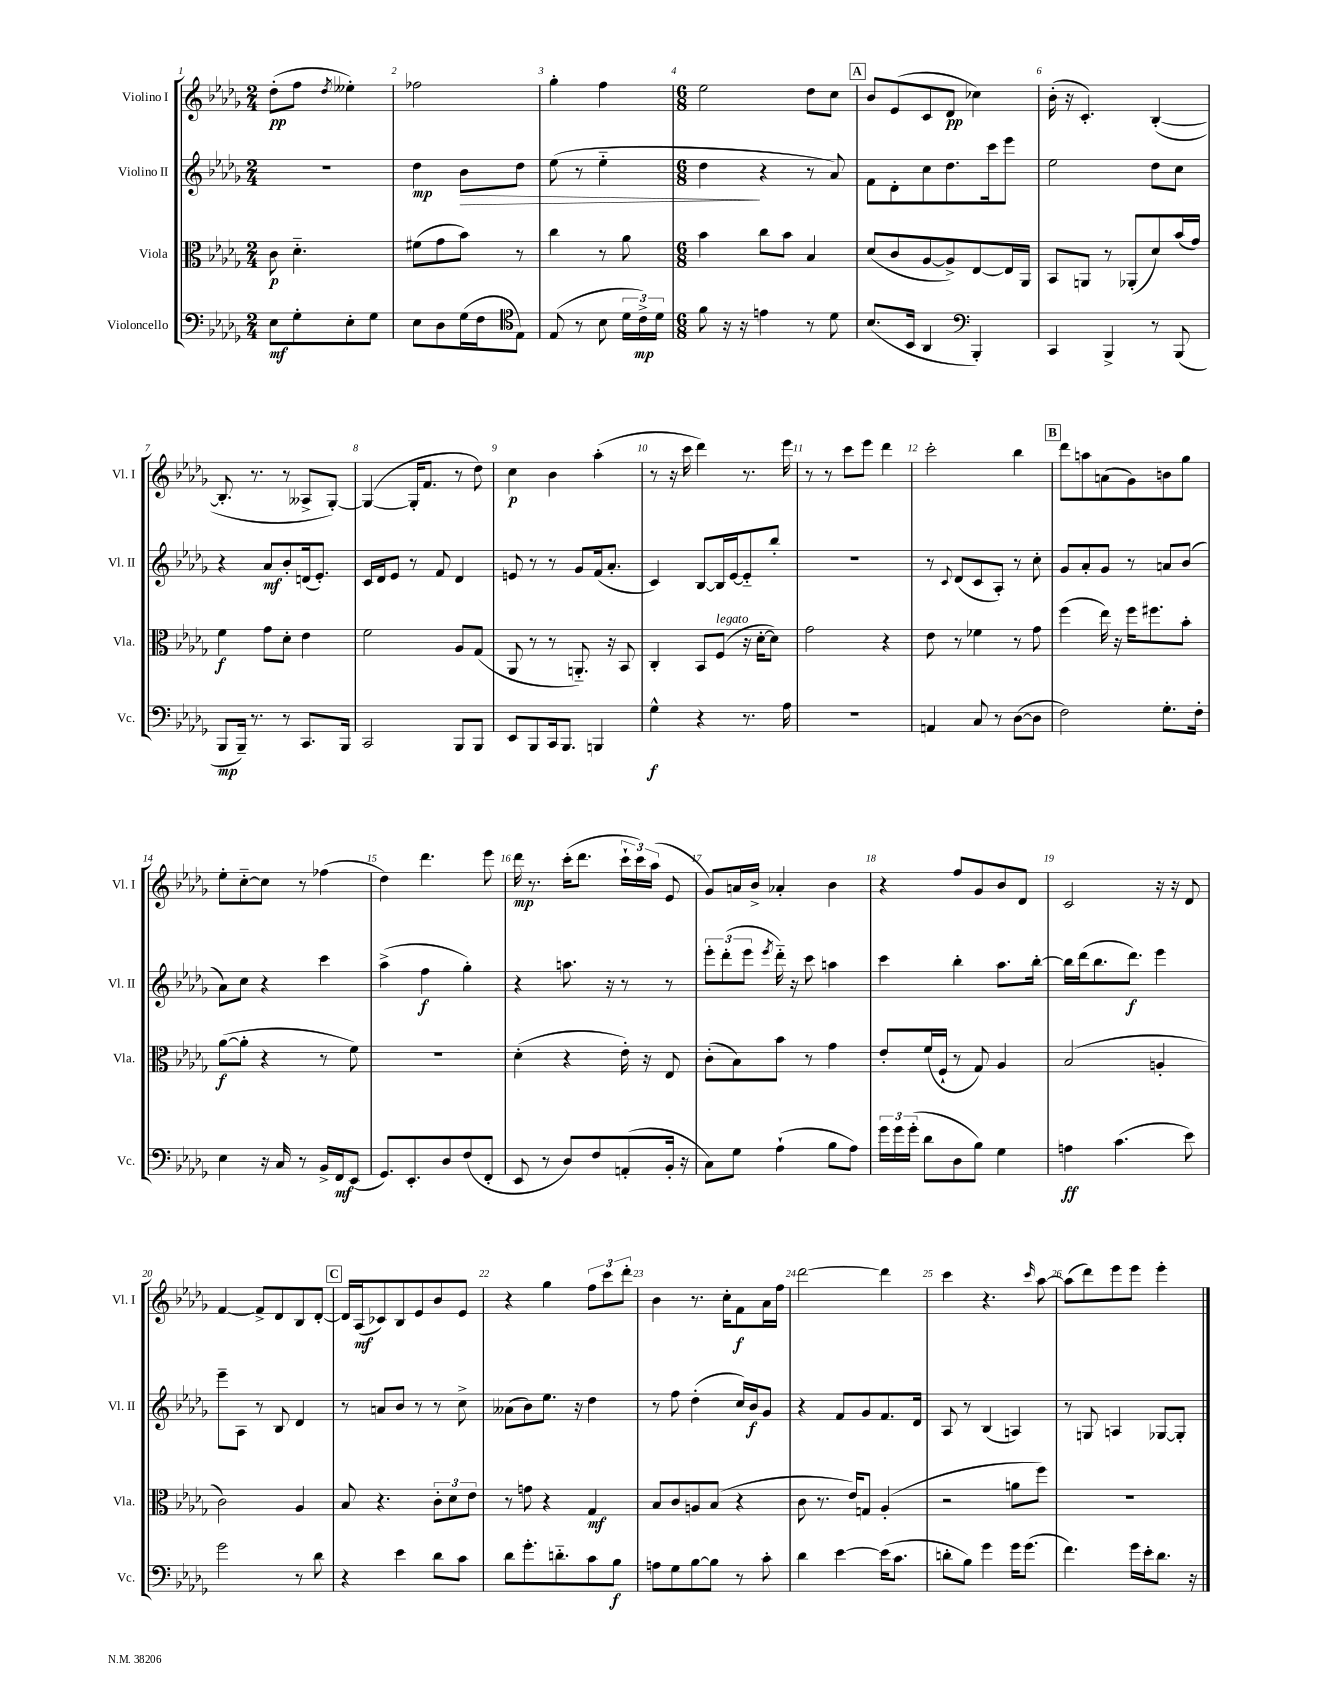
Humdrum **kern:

**kern	**kern	**kern	**kern
*staff4	*staff3	*staff2	*staff1
*clefF4	*clefC3	*clefG2	*clefG2
*k[b-e-a-d-g-]	*k[b-e-a-d-g-]	*k[b-e-a-d-g-]	*k[b-e-a-d-g-]
*M2/4	*M2/4	*M2/4	*M2/4
8E-	8c	2r	(8dd-'
8G-'	4.d-'~	.	8ff
.	.	.	8qdd-
8E-'	.	.	4ee--')
8G-	.	.	.
=	=	=	=
8E-	(8f#	4dd-	2ff-
8D-	8g-	.	.
(16G-	8b-)	8b-	.
16F	.	.	.
8E-)	8r	8dd-	.
=	=	=	=
*clefC4	*	*	*
(8E-	4cc	(8ee-	4gg-'
8r	.	8r	.
8B-	8r	4ee-'~	4ff
24d-	8a-	.	.
24c^)	.	.	.
24d-	.	.	.
=	=	=	=
*M6/8	*M6/8	*M6/8	*M6/8
8f	4b-	4dd-	2ee-
16r	.	.	.
16r	.	.	.
4e	8cc	4r	.
.	8b-	.	.
8r	4B-	8r	8dd-
8d-	.	8a-)	8cc
=	=	=	=
(8.B-	(8d-	8f	8b-
.	8c	8d-'	(8e-
16BB-	.	.	.
4AA-	[8A-	8cc	8c
.	8A-^])	8.dd-	8d-
*clefF4	*	*	*
4BBB-')	[8E-	.	4cc-)
.	.	16ccc	.
.	16E-]	8eee-	.
.	16AA-	.	.
=	=	=	=
4CC	8BB-	2ee-	(16b-'
.	.	.	16r
.	8AA	.	4.c')
4BBB-^	8r	.	.
.	(8AA-'	.	.
8r	8d-)	8dd-	([4B-'
(8BBB-	(16b-	8cc	.
.	16g-)	.	.
=	=	=	=
8BBB-	4f	4r	8.B-']
16BBB-~)	.	.	.
8.r	.	.	8.r
.	8g-	8a-	.
8r	8d-'	8b-'	8r
8.CC	4e-	(16d	8A--^
.	.	8.e-')	.
.	.	.	[8G-')
16BBB-	.	.	.
=	=	=	=
2CC	2f	16c	(4G-_
.	.	16d-	.
.	.	8e-	.
.	.	8r	16G-']
.	.	.	8.f
.	.	8f	.
8BBB-	8A-	4d-	8r
8BBB-	(8G-	.	8dd-)
=	=	=	=
8EE-	8AA-	8e	4cc
8BBB-	8r	8r	.
16CC	8r	8r	4b-
8.BBB-	.	.	.
.	8.AA'~)	8g-	.
4BBB	.	(16f	(4aa-'
.	16r	8.a-'	.
.	8BB-	.	.
=	=	=	=
4G-^^	4C'	4c)	8r
.	.	.	16r
.	.	.	16ccc
4r	8BB-	[8B-	4ddd-)
.	(8F	16B-]	.
.	.	[16e-	.
8.r	16r	8e-'~]	8.r
.	[16d-'	.	.
.	8d-])	8bb-'	.
16A-	.	.	16eee-
=	=	=	=
2.r	2g-	2.r	8r
.	.	.	8r
.	.	.	8ccc
.	.	.	8eee-
.	4r	.	4ddd-
=	=	=	=
4AA	8e-	8r	2ccc'
.	.	8qqc	.
.	8r	(8d-	.
8C	4f-	8c	.
8r	.	8A-')	.
([8D-	8r	8r	4bb-
8D-]	8g-	8cc'	.
=	=	=	=
2F)	(4ff	8g-	8ddd-
.	.	8a-'	8aa
.	16ee-)	8g-	(8a
.	16r	.	.
.	16ff	8r	8g-)
.	8.ff#	.	.
8.G-'	.	8a	8b
.	8b-'	(8b-	8gg-
16F'	.	.	.
=	=	=	=
4E-	([8a-	8a-)	8ee-'
.	8a-']	8cc	[8cc'~
16r	4r	4r	8cc]
16C	.	.	.
8r	.	.	8r
16BB-^	8r	4ccc	(4ff-
16FF	.	.	.
(8EE-	8f)	.	.
=	=	=	=
8.GG-)	2.r	(4aa-^	4dd-)
8.EE-'	.	.	.
.	.	4ff	4.ddd-
8D-	.	.	.
(8F	.	4gg-')	.
8FF'	.	.	8eee-
=	=	=	=
8EE-	(4d-'	4r	16ddd-
.	.	.	8.r
8r	.	.	.
8D-)	4r	8.aa	(16ccc'
.	.	.	8.ddd-
8F	.	.	.
.	.	16r	.
(8AA'	16e-')	8r	24ccc`
.	.	.	24ccc)
.	16r	.	.
.	.	.	(24aa-
16BB-'	8E-	8r	8e-
16r	.	.	.
=	=	=	=
8C)	(8c'	12eee-'	8g-)
.	.	(12ddd-'	.
8G-	8B-)	.	16a
.	.	12eee-	.
.	.	.	16b-^
.	.	8qeee-	.
(4A-`	8b-	16ddd-'~)	4a-'
.	.	16r	.
.	8r	8ccc	.
8B-	4g-	4aa	4b-
8A-)	.	.	.
=	=	=	=
24g-	8e-'	4ccc	4r
24g-	.	.	.
(24g-'	.	.	.
8d-	(16f	.	.
.	16F`	.	.
8D-	8r	4bb-'	8ff
8B-)	8G-)	.	8g-
4G-	4A-	8.aa-	8b-
.	.	.	8d-
.	.	[16bb-'	.
=	=	=	=
4A	(2B-	16bb-]	2c
.	.	(16ddd-	.
.	.	8.bb-	.
(4.c	.	.	.
.	.	8.ddd-)	.
.	4A'	4eee-	16r
.	.	.	16r
8e-)	.	.	8d-
=	=	=	=
2g-	2c)	8eee-~	[4f
.	.	8A-	.
.	.	8r	8f^]
.	.	8B-	8d-
8r	4A-	4d-	8B-
8d-	.	.	[8d-'
=	=	=	=
4r	8B-	8r	16d-]
.	.	.	(16A-
.	4.r	8a	8c-)
4e-	.	8b-	8B-
.	.	8r	8e-
8d-	12c'	8r	8b-
.	12d-	.	.
8c	.	8cc^	8e-
.	12e-	.	.
=	=	=	=
8d-	8r	(8a--	4r
8.g-'	8g	8b-)	.
.	4r	8.ee-	4gg-
8.d'~	.	.	.
.	.	16r	.
8c	4G-	4dd-	12ff
.	.	.	12ccc
8B-	.	.	.
.	.	.	12ddd-'
=	=	=	=
8A	8B-	8r	4b-
8G-	8c	8ff	.
[8B-	8A	(4dd-'	8.r
8B-]	(8B-	.	.
.	.	.	16cc'
8r	4r	16cc)	8f
.	.	16b-	.
8c'	.	8g-	16a-
.	.	.	16ff
=	=	=	=
4d-	8c	4r	[2ddd-
.	8.r	.	.
[4e-	.	8f	.
.	16e-)	.	.
.	8G	8g-	.
(16e-]	(4A-'	8.f	4ddd-]
8.c	.	.	.
.	.	16d-	.
=	=	=	=
8d'	2r	8A-	4ccc
8B-)	.	8r	.
4g-	.	(4B-	4.r
16g-	8a	4A)	.
(8.g-	.	.	.
.	.	.	16qqccc
.	8ff)	.	[8aa-
=	=	=	=
4.f)	2.r	8r	(8aa-]
.	.	8G	8ddd-)
.	.	4A	8eee-
16g-	.	.	8eee-
16e-'	.	.	.
8.d-	.	[8G-	4eee-'
.	.	8G-']	.
16r	.	.	.
==	==	==	==
*-	*-	*-	*-
